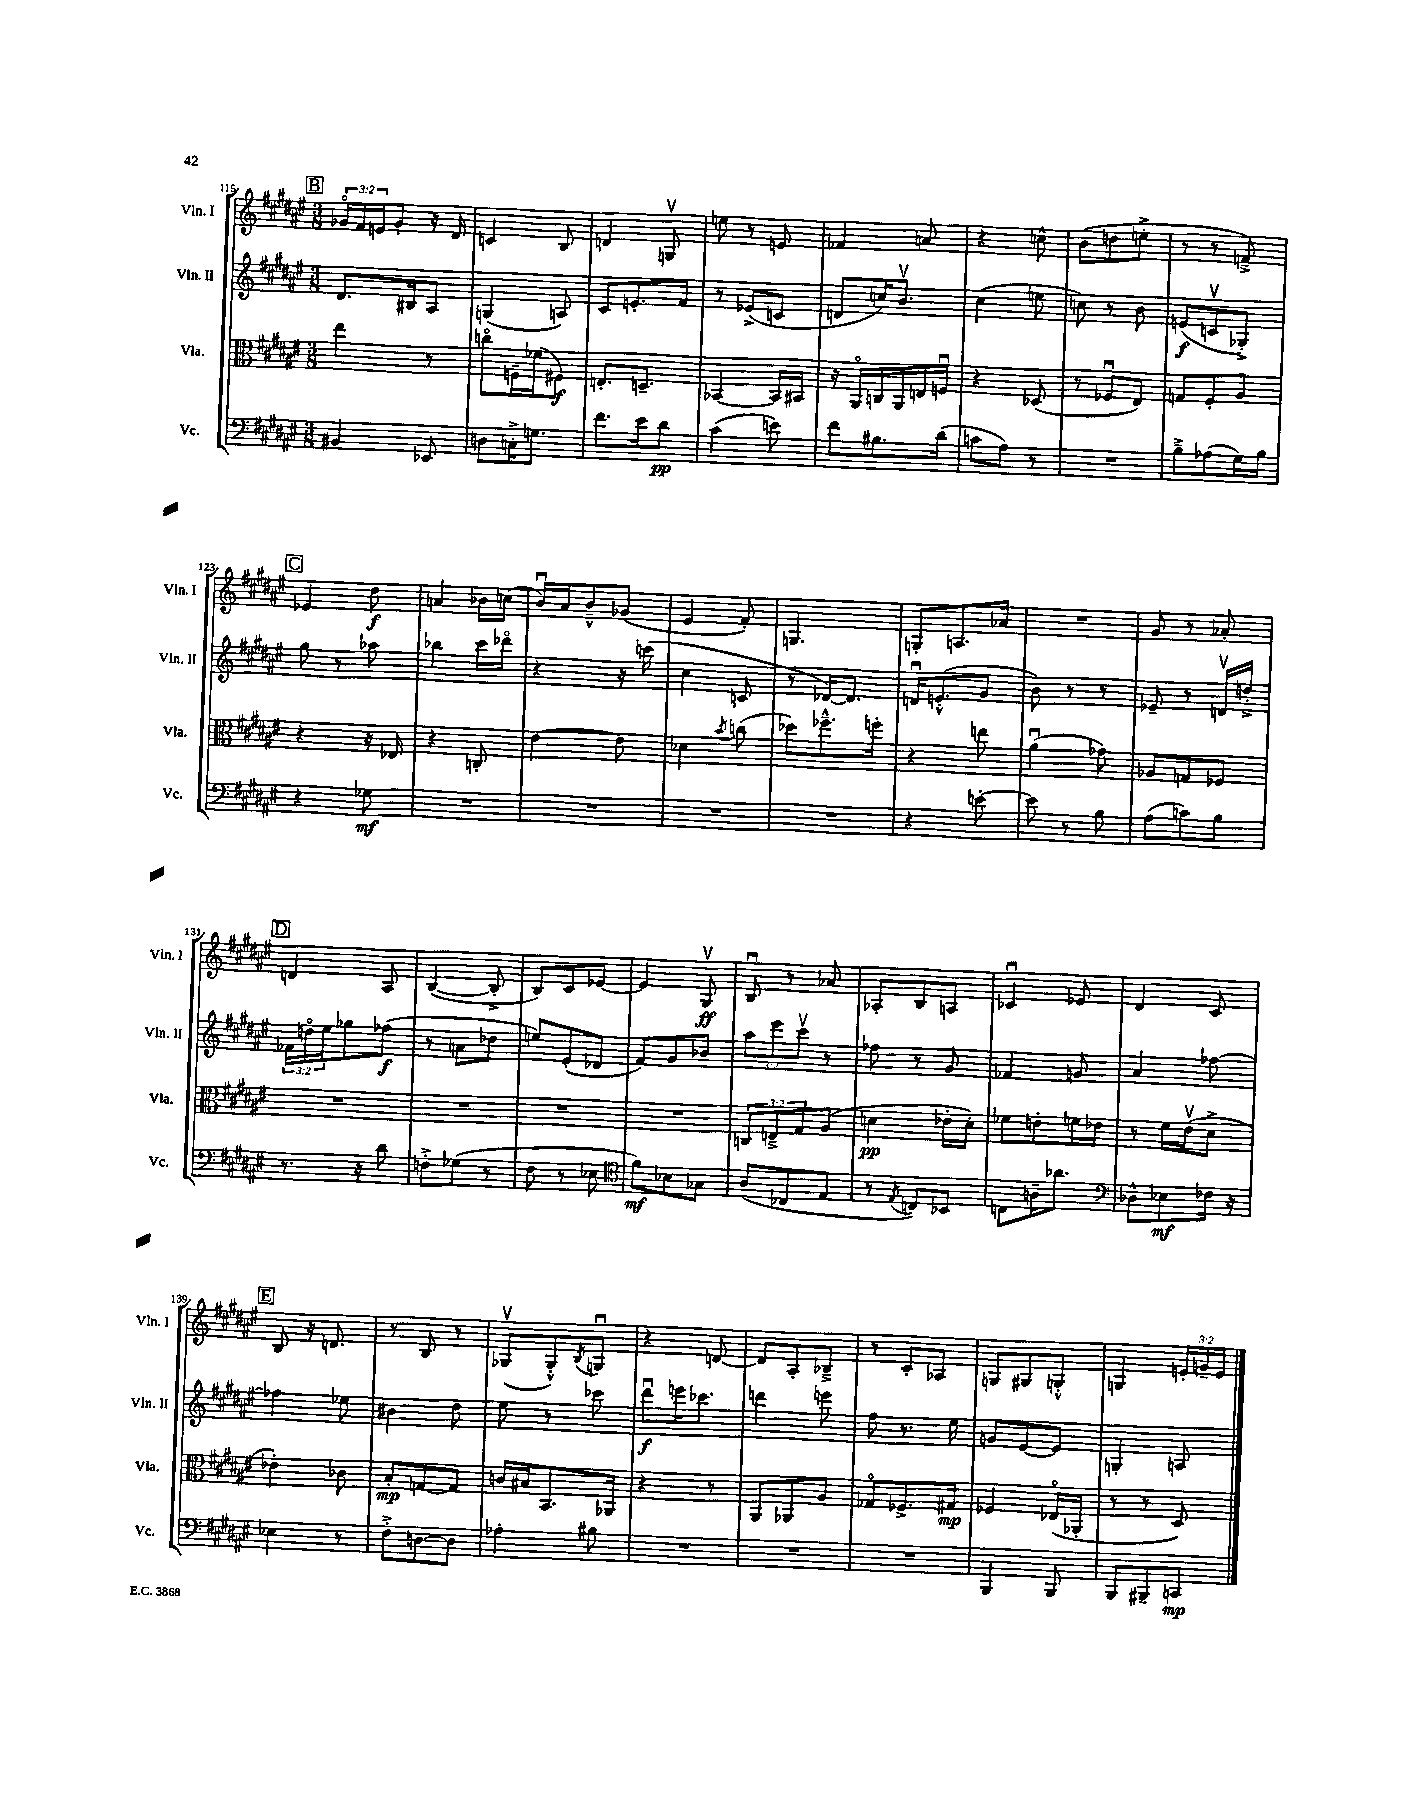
<<
\new StaffGroup <<
\new Staff = "s0" \with { instrumentName = "Vln. I" shortInstrumentName = "Vln. I" } {
    \clef treble \key fis \major \numericTimeSignature \time 3/8 \override Staff.TupletNumber.text = #tuplet-number::calc-fraction-text
    \mark \markup { \box "B" } \tuplet 3/2 { ges'16\flageolet fis'16 e'16 } ges'8-. r16 dis'16 |
    c'4 b8 |
    d'4 g8\upbow |
    e''8 r8 e'8 |
    fes'4 a'8 |
    r4 c''8-^ |
    b'8( d''8 e''8-.-> |
    r8 r8 f'8--->) |
    \mark \markup { \box "C" } ees'4 dis''8\f |
    a'4 bes'16 c''16( |
    b'16\downbow) ais'16 b'8---^ ges'8( |
    eis'4 fis'8-.) |
    g4. |
    g8-. a8. aes'16 |
    R4. |
    gis'8 r8 aes'8-. |
    \mark \markup { \box "D" } d'4 ais8 |
    b4~( b8-.-> |
    b8) cis'8 ees'8~ |
    ees'4 gis8\upbow\ff |
    b8\downbow r8 aes'8 |
    aes8-. b8 a8 |
    ces'4\downbow ees'8 |
    dis'4 cis'8 |
    \mark \markup { \box "E" } b8 r16 d'8. |
    r8 b8 r8 |
    ges8\upbow( ges8-.-^) \acciaccatura { b8 } g8\downbow |
    r4 d'8~ |
    d'8 ais8-. bes8---> |
    r8 cis'8-. aes8 |
    g8 gis8 g8-.-^ |
    g4 \tuplet 3/2 { e'16-. g'16-- e'16 } \bar "|." |
}
\new Staff = "s1" \with { instrumentName = "Vln. II" shortInstrumentName = "Vln. II" } {
    \clef treble \key fis \major \numericTimeSignature \time 3/8 \override Staff.TupletNumber.text = #tuplet-number::calc-fraction-text
    \mark \markup { \box "B" } dis'8. bis16 ais8 |
    g4( a8) |
    cis'8 e'8.-. fis'16 |
    r8 ees'8->( c'8 |
    d'8 c''16) b'8.\upbow |
    cis''4( e''8 |
    c''8) r8 b'8 |
    e'8\f( c'8\upbow ges8-.->) |
    \mark \markup { \box "C" } gis''8 r8 aes''8 |
    bes''4 cis'''16 des'''16\flageolet |
    r4 r16 c'''16( |
    cis''4 c'8 |
    r8 des'16~) des'8. |
    d'16\downbow e'8.-.-^( gis'8 |
    b'8) r8 r8 |
    ees'8-- r8 d'16\upbow d''16-.-> |
    \mark \markup { \box "D" } \tuplet 3/2 { fes'16 d''16\flageolet eis''16 } ges''8 fes''8\f( |
    r8 a'8 des''8 |
    e''8) eis'8-.( des'8 |
    fis'8) gis'8 bes'8 |
    \tuplet 3/2 { ais''8 eis'''8 cis'''8\upbow } r8 |
    fes''8 r8 gis'8 |
    fes'4 g'8 |
    ais'4 fes''8~ |
    \mark \markup { \box "E" } fes''4 ees''8 |
    bis'4 dis''8 |
    eis''8 r8 ces'''8 |
    dis'''8\downbow\f e'''16 ces'''8. |
    d'''4 e'''8 |
    fis''8 r8. eis''16 |
    g'8 eis'8~ eis'8 |
    g4-. a8 \bar "|." |
}
\new Staff = "s2" \with { instrumentName = "Vla." shortInstrumentName = "Vla." } {
    \clef alto \key fis \major \numericTimeSignature \time 3/8 \override Staff.TupletNumber.text = #tuplet-number::calc-fraction-text
    \mark \markup { \box "B" } eis''4 r8 |
    c''8\flageolet f16-- fes'16( fis8\f) |
    e8.-. d8.-- |
    bes,4~ bes,16 bis,16 |
    r16 ais,16\flageolet c16 ais,16 e16 f16\downbow |
    r4 des8( |
    r8 fes8\downbow eis8) |
    g8 fis8-. ais8 |
    \mark \markup { \box "C" } r4 r16 ees16 |
    r4 c8-. |
    eis'4~ eis'8 |
    des'4 \acciaccatura { b'8 } c''8( |
    des''8) fes''8.---^ f''16-. |
    r4 e''8 |
    ais'4\downbow( ges'8) |
    aes8 g8 fes8 |
    \mark \markup { \box "D" } R4. |
    R4. |
    R4. |
    R4. |
    \tuplet 3/2 { c8 e8---> gis8 } ais8( |
    d'4\pp ees'16-. d'16-.) |
    fes'8 e'8-. f'16 ees'16 |
    r8 fis'16 eis'16\upbow( dis'8-> |
    \mark \markup { \box "E" } ees'4-.) ces'8 |
    b8-.\mp g8~ g8 |
    c'16 bis16 b,8. aes,16 |
    r4 r8 |
    ais,8 aes,8 ais8 |
    ges8\flageolet fes8.-> gis16\mp |
    fes4 ees16\flageolet( aes,16-. |
    r8 r8 dis8) \bar "|." |
}
\new Staff = "s3" \with { instrumentName = "Vc." shortInstrumentName = "Vc." } {
    \clef bass \key fis \major \numericTimeSignature \time 3/8
    \mark \markup { \box "B" } bis,4 ees,8 |
    d8 c16-.-> g8. |
    fis'8. eis'16 dis'8\pp |
    cis'4( e'8) |
    fis'8 bis8. dis'16( |
    c'8 ais8) r8 |
    R4. |
    b8---> aes8( gis16) b16 |
    \mark \markup { \box "C" } r4 ges8\mf |
    R4. |
    R4. |
    R4. |
    R4. |
    r4 e'8~-. |
    e'8 r8 b8 |
    ais8( c'8) b8 |
    \mark \markup { \box "D" } r8. r16 dis'8 |
    f8-.-> ges8( r8 |
    fis8 r8 ees8 |
    \clef tenor fis'8\mf) bes8 ges8 |
    ais8( ces8 eis8 |
    r8 \acciaccatura { eis8 } c8) bes,8 |
    c8 a16-- aes'8. |
    \clef bass des8-^ ees8\mf fes16 r16 |
    \mark \markup { \box "E" } ees4 r8 |
    fis8-.-> d8~ d8 |
    aes4-. bis8 |
    R4. |
    R4. |
    R4. |
    b,,4 b,,8 |
    b,,8 bis,,8-- c,8\mp \bar "|." |
}
>>
>>
\layout { \context { \Score currentBarNumber = #115 } }
